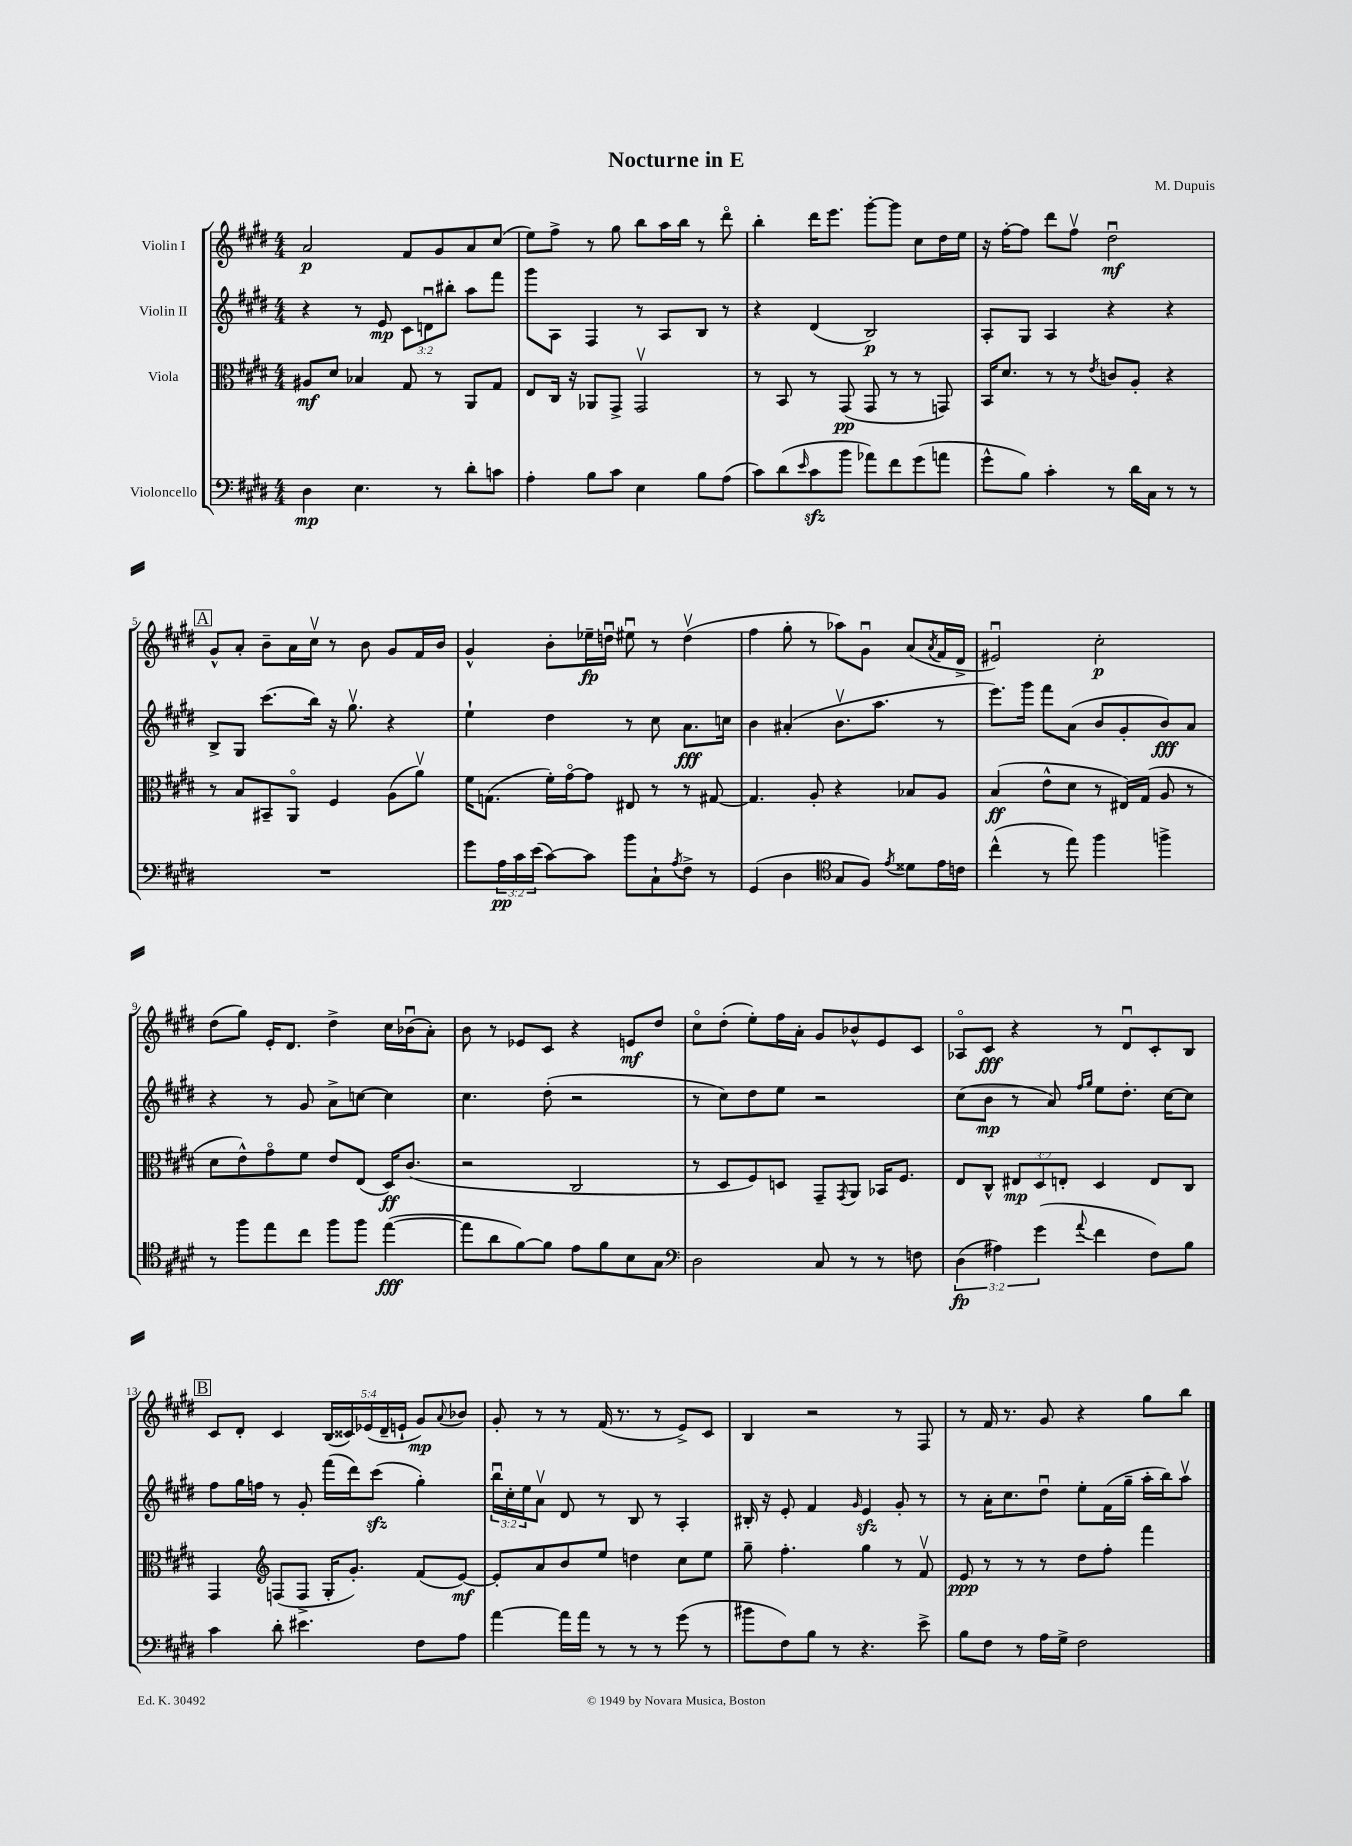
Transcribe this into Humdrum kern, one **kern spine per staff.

**kern	**dynam	**kern	**dynam	**kern	**dynam	**kern	**dynam
*part4	*part4	*part3	*part3	*part2	*part2	*part1	*part1
*staff4	*staff4	*staff3	*staff3	*staff2	*staff2	*staff1	*staff1
*I"Violoncello	*	*I"Viola	*	*I"Violin II	*	*I"Violin I	*
*clefF4	*	*clefC3	*	*clefG2	*	*clefG2	*
*k[f#c#g#d#]	*	*k[f#c#g#d#]	*	*k[f#c#g#d#]	*	*k[f#c#g#d#]	*
*M4/4	*	*M4/4	*	*M4/4	*	*M4/4	*
=1	=1	=1	=1	=1	=1	=1	=1
4D#\	mp	8A#X/L	mf	4r	.	2a/	p
.	.	8d#/J	.	.	.	.	.
4.E\	.	4B-X/	.	8r	.	.	.
.	.	.	.	8e/	mp	.	.
.	.	8G#/	.	12c#\L	.	8f#/L	.
.	.	.	.	12dnu\	.	.	.
8r	.	8r	.	.	.	8g#/	.
.	.	.	.	12bb#X'\J	.	.	.
8d#'\L	.	8AA/L	.	8aa\L	.	8a/	.
8cn\J	.	8G#/J	.	8fff#\J	.	(8cc#/J	.
=2	=2	=2	=2	=2	=2	=2	=2
4A'\	.	8E/L	.	8ggg#\L	.	8ee\L)	.
.	.	16C#/Jk	.	8A\J	.	8ff#^\J	.
.	.	16r	.	.	.	.	.
8B\L	.	8AA-X/L	.	4F#/	.	8r	.
8c#\J	.	8GG#^/J	.	.	.	8gg#\	.
4E\	.	2GG#v/	.	8r	.	8bb\L	.
.	.	.	.	8A/L	.	16aa\L	.
.	.	.	.	.	.	16bb\JJ	.
8B\L	.	.	.	8B/J	.	8r	.
(8A\J	.	.	.	8r	.	8ddd#\	.
=3	=3	=3	=3	=3	=3	=3	=3
8c#\L)	.	8r	.	4r	.	4bb'\	.
(8d#\	.	8BB/	.	.	.	.	.
16qqe/	.	.	.	.	.	.	.
8c#zz\	.	8r	.	(4d#/	.	16ddd#\KL	.
.	.	.	.	.	.	8.eee\J	.
8b\J	.	(8GG#/	pp	.	.	.	.
8a-X\L)	.	8GG#/	.	2B/)	p	[8ggg#'\L	.
8f#\	.	8r	.	.	.	8ggg#\J]	.
(8g#\	.	8r	.	.	.	8cc#\L	.
8an\J	.	8GGn/)	.	.	.	16dd#\L	.
.	.	.	.	.	.	16ee\JJ	.
=4	=4	=4	=4	=4	=4	=4	=4
8g#^^\L	.	16BB/KL	.	8A'/L	.	16r	.
.	.	8.d#/J	.	.	.	[16ff#'\KL	.
8B\J)	.	.	.	8G#/J	.	8ff#\J]	.
4c#'\	.	8r	.	4A/	.	8ddd#\L	.
.	.	8r	.	.	.	8ff#v\J	.
.	.	8qe/	.	.	.	.	.
8r	.	8cn/L	.	4r	.	2dd#u\	mf
16d#\LL	.	8A'/J	.	.	.	.	.
16C#\JJ	.	.	.	.	.	.	.
8r	.	4r	.	4r	.	.	.
8r	.	.	.	.	.	.	.
!!LO:LB:g=z
!!LO:REH:place=s1:t=A
=5	=5	=5	=5	=5	=5	=5	=5
1r	.	8r	.	8B^/L	.	8g#^^/L	.
.	.	8B/L	.	8G#/J	.	8a'/J	.
.	.	8BB#X~/	.	(8.ccc#\L	.	8b~\L	.
.	.	8AA/J	.	.	.	16a\L	.
.	.	.	.	16bb\Jk)	.	16cc#v\JJ	.
.	.	4F#/	.	16r	.	8r	.
.	.	.	.	8.gg#v\	.	.	.
.	.	.	.	.	.	8b\	.
.	.	(8A\L	.	4r	.	8g#/L	.
.	.	8av\J)	.	.	.	16f#/L	.
.	.	.	.	.	.	16b/JJ	.
=6	=6	=6	=6	=6	=6	=6	=6
8g#\L	.	16f#\KL	.	4ee`\	.	4g#^^/	.
.	.	(8.Gn\J	.	.	.	.	.
24A\L	pp	.	.	.	.	.	.
24c#\	.	.	.	.	.	.	.
(24e\JJ	.	.	.	.	.	.	.
[8c#\L)	.	16f#'\LL)	.	4dd#\	.	8b'\L	.
.	.	[16g#\J	.	.	.	.	.
8c#\J]	.	8g#\J]	.	.	.	16ee-X~\L	fp
.	.	.	.	.	.	16ddnu\JJ	.
8b\L	.	8E#X/	.	8r	.	8ee#Xu\	.
8C#`\	.	8r	.	8cc#\	.	8r	.
8qA/	.	.	.	.	.	.	.
8F#^\J	.	8r	.	8.a\L	fff	(4ddv\	.
8r	.	[8G#X/	.	.	.	.	.
.	.	.	.	16ccn\Jk	.	.	.
=7	=7	=7	=7	=7	=7	=7	=7
(4GG#/	.	4.G#/]	.	4b\	.	4ff#\	.
4D#\	.	.	.	(4a#X'/	.	8gg#'\	.
.	.	8A'/	.	.	.	8r	.
*clefC4	*	*	*	*	*	*	*
8G#/L	.	4r	.	8.bv\L	.	8aa-X\L)	.
8F#/J)	.	.	.	.	.	8g#u\J	.
.	.	.	.	8.aa\J	.	.	.
8qe/	.	.	.	.	.	.	.
8d##X\L	.	8B-X/L	.	.	.	(8a/L	.
.	.	.	.	.	.	8qa/	.
16e\L	.	8A/J	.	8r	.	16f#/L	.
16cn\JJ	.	.	.	.	.	16d#^/JJ	.
=8	=8	=8	=8	=8	=8	=8	=8
(4cc#^^\	.	(4B/	ff	8.eee\L)	.	2e#Xu/)	.
.	.	.	.	16ggg#\Jk	.	.	.
8r	.	8e^^\L	.	8fff#\L	.	.	.
8ee\)	.	8d#\J	.	(8a\J	.	.	.
4ff#\	.	8r	.	8b/L	.	2cc#'\	p
.	.	16E#X/LL)	.	8g#'/	.	.	.
.	.	(16G#/JJ	.	.	.	.	.
4ffn^\	.	8A/	.	8b/)	fff	.	.
.	.	8r	.	8a/J	.	.	.
!!LO:LB:g=z
=9	=9	=9	=9	=9	=9	=9	=9
8r	.	8d#\L	.	4r	.	(8dd#\L	.
8ff#\L	.	8e^^\)	.	.	.	8gg#\J)	.
8ee\	.	8g#\	.	8r	.	16e'/KL	.
.	.	.	.	.	.	8.d#/J	.
8cc#\J	.	8f#\J	.	8g#/	.	.	.
8ff#\L	.	8e/L	.	8a^\L	.	4dd#^\	.
8ff#\J	.	(8E/J	.	[8ccn\J	.	.	.
([4ee\	fff	16D#/KL)	ff	4cc\]	.	16cc#\LL	.
.	.	(8.c#/J	.	.	.	(16b-Xu\J	.
.	.	.	.	.	.	8a'\J)	.
=10	=10	=10	=10	=10	=10	=10	=10
8ee\L]	.	2r	.	4.cc#\	.	8b\	.
8a\	.	.	.	.	.	8r	.
[8f#\)	.	.	.	.	.	8e-X/L	.
8f#\J]	.	.	.	(8dd#'\	.	8c#/J	.
8e\L	.	2C#/	.	2r	.	4r	.
8f#\	.	.	.	.	.	.	.
8B\	.	.	.	.	.	8en/L	mf
8G#\J	.	.	.	.	.	8dd#/J	.
=11	=11	=11	=11	=11	=11	=11	=11
*clefF4	*	*	*	*	*	*	*
2D#\	.	8r	.	8r	.	8cc#\L	.
.	.	8D#/L	.	8cc#\L)	.	(8dd#'\J	.
.	.	8F#/)	.	8dd#\	.	8ee'\L)	.
.	.	8Dn/J	.	8ee\J	.	16ff#\L	.
.	.	.	.	.	.	16a'\JJ	.
8C#/	.	8GG#~/L	.	2r	.	8g#/L	.
.	.	8qGG#/	.	.	.	.	.
8r	.	8AA/J	.	.	.	8b-X^^/	.
8r	.	16BB-X/KL	.	.	.	8e/	.
.	.	8.F#/J	.	.	.	.	.
8Fn\	.	.	.	.	.	8c#/J	.
=12	=12	=12	=12	=12	=12	=12	=12
(6D#\	fp	8E/L	.	(8cc#\L	.	8A-X/L	.
.	.	8C#^^/J	.	8b\J	mp	8c#/J	fff
6A#X\)	.	.	.	.	.	.	.
.	.	12E#X/L	mp	8r	.	4r	.
(6g#\	.	12D#/	.	.	.	.	.
.	.	.	.	8a/)	.	.	.
.	.	12En'/J	.	.	.	.	.
.	.	.	.	16qqff#/LL	.	.	.
8qqa/	.	.	.	16qqgg#/JJ	.	.	.
4f#\	.	4D#/	.	8ee\L	.	8r	.
.	.	.	.	8.dd#'\J	.	8d#u/L	.
8F#\L)	.	8E/L	.	.	.	8c#'/	.
.	.	.	.	[16cc#\KL	.	.	.
8B\J	.	8C#/J	.	8cc#\J]	.	8B/J	.
!!LO:LB:g=z
!!LO:REH:place=s1:t=B
=13	=13	=13	=13	=13	=13	=13	=13
4c#\	.	4GG#/	.	8ff#\L	.	8c#/L	.
.	.	.	.	16gg#\L	.	8d#'/J	.
.	.	.	.	16ffn\JJ	.	.	.
*	*	*clefG2	*	*	*	*	*
8d#'\	.	(8Fn/L	.	8r	.	4c#/	.
4.e#X\	.	8F^/J	.	8g#'/	.	.	.
.	.	16G#'/KL	.	(16fff#\LL	.	(20B/LL	.
.	.	.	.	.	.	20c##X/)	.
.	.	8.g#'/J)	.	16ddd#\J)	.	.	.
.	.	.	.	.	.	(20e-X/	.
.	.	.	.	(8ccc#zz\J	.	.	.
.	.	.	.	.	.	20d#~/	.
.	.	.	.	.	.	20en`/JJ	.
8F#\L	.	(8f#/L	.	4gg#'\)	.	8g#/L)	mp
.	.	.	.	.	.	8qqa/	.
8A\J	.	[8e/J)	mf	.	.	8b-X/J	.
=14	=14	=14	=14	=14	=14	=14	=14
[4a\	.	8e'/L]	.	24bbu\LL	.	8g#'/	.
.	.	.	.	24cc#'\	.	.	.
.	.	.	.	24ee\J	.	.	.
.	.	8a/	.	8av\J	.	8r	.
16a\LL]	.	8b/	.	8d#/	.	8r	.
16a\JJ	.	.	.	.	.	.	.
8r	.	8ee/J	.	8r	.	(16f#/	.
.	.	.	.	.	.	8.r	.
8r	.	4ddn\	.	8B/	.	.	.
8r	.	.	.	8r	.	8r	.
(8g#\	.	8cc#\L	.	4A'/	.	8e^/L)	.
8r	.	8ee\J	.	.	.	8c#/J	.
=15	=15	=15	=15	=15	=15	=15	=15
8b#X\L	.	8gg#~\	.	16B#X'/	.	4B/	.
.	.	.	.	16r	.	.	.
8F#\)	.	4.ff#'\	.	8e'/	.	.	.
8B\J	.	.	.	4f#/	.	2r	.
8r	.	.	.	.	.	.	.
.	.	.	.	16qqg#/	.	.	.
4.r	.	4gg#\	.	4ezz/	.	.	.
.	.	8r	.	8g#'/	.	8r	.
8e^\	.	8f#v/	.	8r	.	8F#/	.
=16	=16	=16	=16	=16	=16	=16	=16
8B\L	.	8e/	ppp	8r	.	8r	.
8F#\J	.	8r	.	16a'\KL	.	16f#/	.
.	.	.	.	8.cc#\	.	8.r	.
8r	.	8r	.	.	.	.	.
16A\LL	.	8r	.	8dd#u\J	.	8g#/	.
16G#^\JJ	.	.	.	.	.	.	.
2F#\	.	8dd#\L	.	8ee'\L	.	4r	.
.	.	8ff#'\J	.	(16f#\L	.	.	.
.	.	.	.	16gg#~\JJ	.	.	.
.	.	4fff#\	.	16aa'\LL	.	8gg#\L	.
.	.	.	.	16bb\J)	.	.	.
.	.	.	.	8aav\J	.	8bb\J	.
==	==	==	==	==	==	==	==
*-	*-	*-	*-	*-	*-	*-	*-
